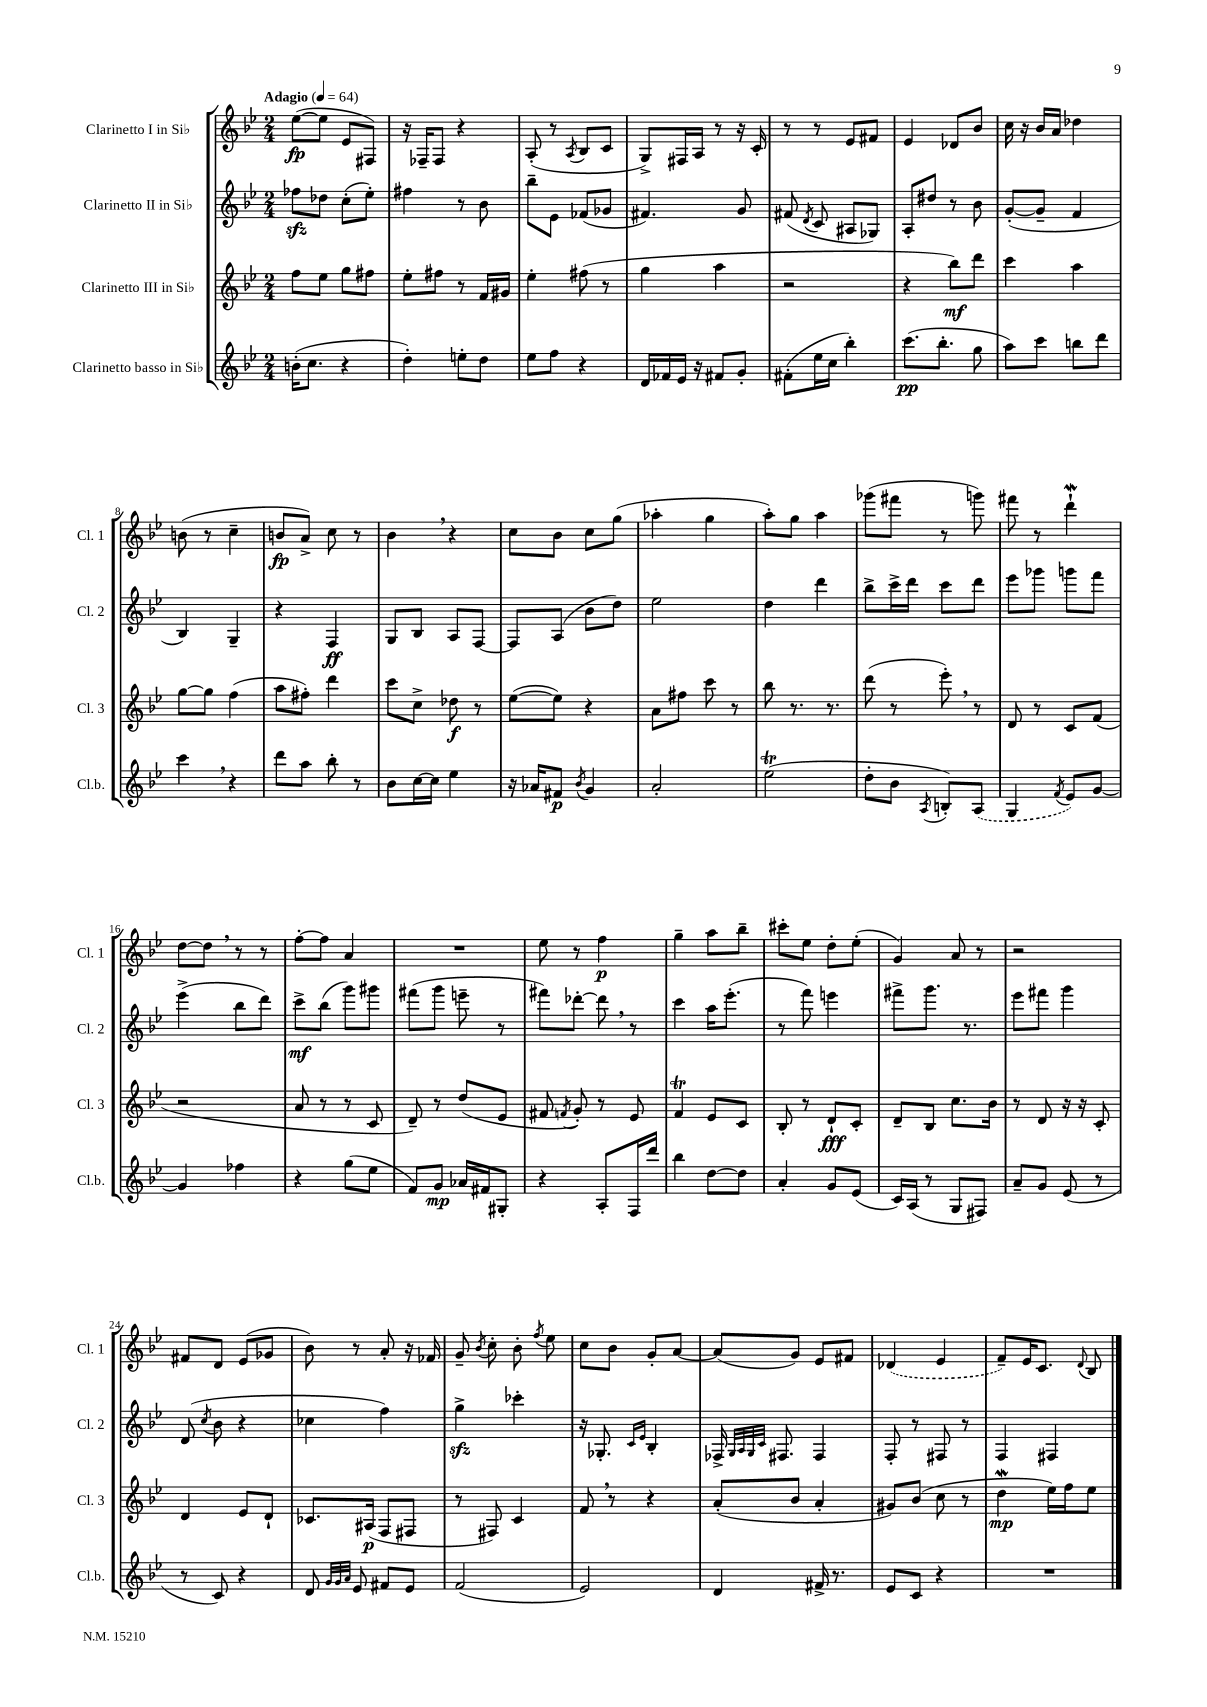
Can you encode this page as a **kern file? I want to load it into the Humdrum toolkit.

**kern	**kern	**kern	**kern
*staff4	*staff3	*staff2	*staff1
*clefG2	*clefG2	*clefG2	*clefG2
*k[b-e-]	*k[b-e-]	*k[b-e-]	*k[b-e-]
*M2/4	*M2/4	*M2/4	*M2/4
*MM64	*MM64	*MM64	*MM64
(16b'	8ff	8ff-	([8ee-
8.cc	.	.	.
.	8ee-	8dd-	8ee-]
4r	8gg	(8cc'	8e-
.	8ff#	8ee-')	8F#)
=	=	=	=
4dd')	8ee-'	4ff#	16r
.	.	.	16F-~
.	8ff#	.	8F-
8ee'	8r	8r	4r
8dd	16f	8b-	.
.	16g#	.	.
=	=	=	=
8ee-	4ee-'	8bb-~	(8A'
8ff	.	8e-	8r
.	.	.	8qA
4r	(8ff#	(8f-	8B-
.	8r	8g-	8c
=	=	=	=
16d	4gg	4.f#)	8G^)
16f-	.	.	.
16e-	.	.	16F#
16r	.	.	16A
8f#	4aa	.	8r
8g'	.	8g	16r
.	.	.	16c'
=	=	=	=
(8f#'	2r	(8f#	8r
.	.	8qd	.
16ee-	.	8c	8r
16cc	.	.	.
4bb-')	.	8A#	8e-
.	.	8G-)	8f#
=	=	=	=
(8.ccc	4r	8A'	4e-
.	.	8dd#	.
8.bb-'	.	.	.
.	8bb-)	8r	8d-
8gg	8ddd	8b-	8b-
=	=	=	=
8aa)	4ccc	([8g'	16cc
.	.	.	16r
8ccc	.	8g~]	16b-
.	.	.	16a
8bb	4aa	4f	4dd-
8ddd	.	.	.
=	=	=	=
4ccc	[8gg	4B-)	(8b
.	8gg]	.	8r
4r	(4ff	4G~	4cc~
=	=	=	=
8ddd	8aa	4r	8b
8aa	8ff#')	.	8a^)
8bb-'	4ddd	4F	8cc
8r	.	.	8r
=	=	=	=
8b-	8ccc	8G	4b-
[16cc	8cc^	8B-	.
16cc]	.	.	.
4ee-	8dd-	8A	4r
.	8r	[8F	.
=	=	=	=
16r	([8ee-	8F]	8cc
16a-	.	.	.
8f#	8ee-])	(8A	8b-
8qb-	.	.	.
4g	4r	8b-	8cc
.	.	8dd)	(8gg
=	=	=	=
2a'	8a	2ee-	4aa-'
.	8ff#	.	.
.	8ccc	.	4gg
.	8r	.	.
=	=	=	=
(2ee-	8bb-	4dd	8aa')
.	8.r	.	8gg
.	.	4ddd	4aa
.	8.r	.	.
=	=	=	=
8dd'	(8ddd	8bb-^	(8ggg-
8b-	8r	16ccc^	8fff#
.	.	16ddd	.
8qA	.	.	.
8B')	8eee-')	8ccc	8r
(8A	8r	8ddd	8ggg)
=	=	=	=
4G	8d	8eee-	8fff#
.	8r	8ggg-	8r
8qf	.	.	.
8e-)	8c	8ggg	4ddd`
[8g	(8f	8fff	.
=	=	=	=
4g]	2r	(4eee-^	[8dd
.	.	.	8dd]
4ff-	.	8bb-	8r
.	.	8ddd)	8r
=	=	=	=
4r	8a	8ccc^	[8ff'
.	8r	(8bb-	8ff]
(8gg	8r	8ggg)	4a
8ee-	8c	8ggg#	.
=	=	=	=
8f)	8d~)	(8fff#	2r
8g	8r	8ggg	.
16a-	(8dd	8eee~	.
16f#	.	.	.
8G#'	8e-	8r	.
=	=	=	=
4r	8f#	8fff#)	8ee-
.	8qf	.	.
.	8g')	[8ddd-'	8r
8A'	8r	8ddd-]	4ff
16F	8e-	8r	.
16ddd	.	.	.
=	=	=	=
4bb-	4f	4ccc	4gg~
[8dd	8e-	16aa	8aa
.	.	(8.eee-'	.
8dd]	8c	.	8bb-~
=	=	=	=
4a'	8B-'	8r	8ccc#'
.	8r	8fff)	8ee-
8g	8d`	4eee	8dd'
(8e-	8c'	.	(8ee-'
=	=	=	=
16c)	8d~	8fff#^	4g)
(16A	.	.	.
8r	8B-	8.ggg	.
8G	8.cc	.	8a
.	.	8.r	.
8F#)	.	.	8r
.	16b-	.	.
=	=	=	=
8a~	8r	8eee-	2r
8g	8d	8fff#	.
(8e-	16r	4ggg	.
.	16r	.	.
8r	8c'	.	.
=	=	=	=
8r	4d	(8d	8f#
.	.	8qcc	.
8c)	.	8b-	8d
4r	8e-	4r	(8e-
.	8d`	.	8g-
=	=	=	=
8d	8.c-	4cc-	8b-)
32qqg	.	.	.
32qqg	.	.	.
32qqa	.	.	.
8e-	.	.	8r
.	(16A#	.	.
8f#	8F	4ff)	8a'
8e-	8F#	.	16r
.	.	.	16f-
=	=	=	=
(2f	8r	4gg^	8g~
.	.	.	8qb-
.	8F#)	.	8cc'
.	4c	4ccc-'	8b-'
.	.	.	8qff
.	.	.	8ee-
=	=	=	=
2e-)	8f	16r	8cc
.	.	8.G-'	.
.	8r	.	8b-
.	.	16qqc	.
.	.	16qqe-	.
.	4r	4B-'	8g'
.	.	.	[8a
=	=	=	=
4d	(8a'	16F-^	(8a]
.	.	32qqG	.
.	.	32qqA	.
.	.	32qqG	.
.	.	32qqc	.
.	.	8.F#	.
.	8b-	.	8g)
16f#^	4a'	4F#	8e-
8.r	.	.	.
.	.	.	8f#
=	=	=	=
8e-	8g#)	8F'	(4d-
8c	(8b-	8r	.
4r	8cc	8F#	4e-
.	8r	8r	.
=	=	=	=
2r	4dd	4F	8f~)
.	.	.	16e-
.	.	.	8.c
.	16ee-)	4F#	.
.	16ff	.	.
.	.	.	8qqd
.	8ee-	.	8B-
==	==	==	==
*-	*-	*-	*-
